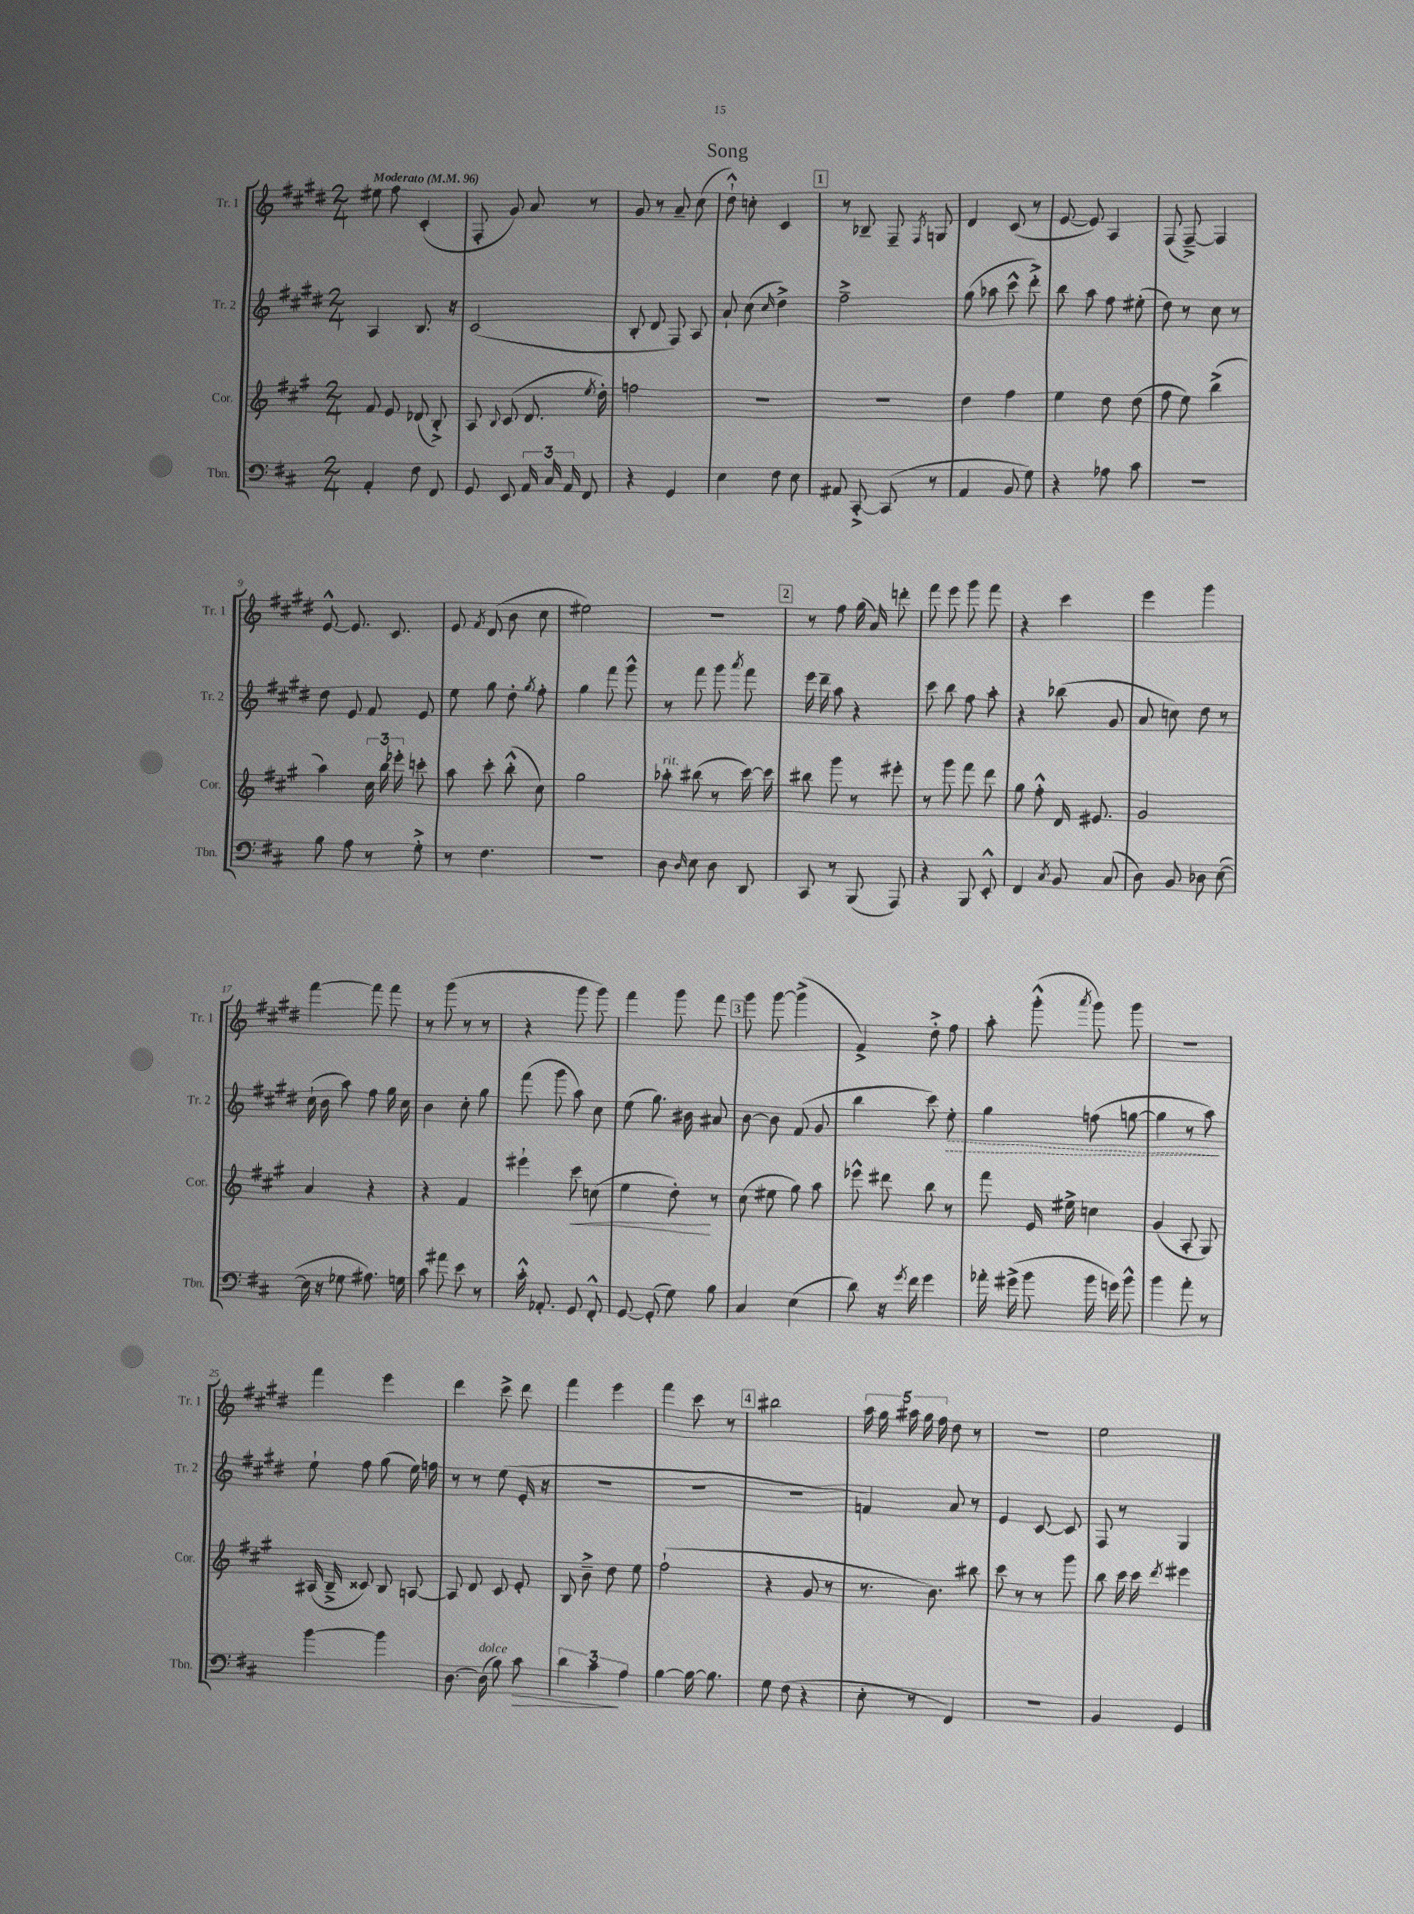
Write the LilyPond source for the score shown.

\header { title = "Song" }
<<
\new StaffGroup <<
\new Staff = "s0" \with { instrumentName = "Tr. 1" shortInstrumentName = "Tr. 1" } {
    \clef treble \key e \major \numericTimeSignature \time 2/4 \tempo "Moderato" 4 = 96
    \autoBeamOff eis''8 fis''8 cis'4-.( |
    fis8-. gis'8) a'8 r8 |
    gis'8 r8 a'8-- cis''8( |
    dis''8-!-^) c''8-. cis'4 |
    \mark \markup { \box "1" } r8 bes8-- fis8-- \acciaccatura { fis8 } g8 |
    dis'4 cis'8( r8 |
    e'8~ e'8) a4 |
    fis8( fis8~--->) fis4 |
    e'8~-^ e'8. cis'8. |
    e'8 \acciaccatura { fis'8 } dis'8( b'8 cis''8 |
    eis''2) |
    R2 |
    \mark \markup { \box "2" } r8 fis''8 gis''16( a'16) d'''8-. |
    fis'''8 e'''8 gis'''8 fis'''8 |
    r4 cis'''4 |
    e'''4 gis'''4 |
    fis'''4~ fis'''8 fis'''8 |
    r8 gis'''8( r8 r8 |
    r4 gis'''8 gis'''8) |
    fis'''4 gis'''8 fis'''8 |
    \mark \markup { \box "3" } gis'''8 gis'''8~ gis'''4->( |
    fis'4->) dis''8-.-> fis''8 |
    a''8-. gis'''8-.-^( \acciaccatura { a'''8 } gis'''8) gis'''8 |
    R2 |
    fis'''4 e'''4 |
    dis'''4 cis'''8-> dis'''8 |
    fis'''4 e'''4 |
    fis'''4 cis'''8 r8 |
    \mark \markup { \box "4" } bis''2 |
    \tuplet 5/4 { a''16 gis''16 ais''16 gis''16 fis''16 } dis''8 r8 |
    R2 |
    e''2 \bar "|." |
}
\new Staff = "s1" \with { instrumentName = "Tr. 2" shortInstrumentName = "Tr. 2" } {
    \clef treble \key e \major \numericTimeSignature \time 2/4
    \autoBeamOff a4 b8. r16 |
    cis'2( |
    b8-. dis'8 fis8) a8 |
    a'8-! cis''8( \grace { cis''16 } dis''4->) |
    \mark \markup { \box "1" } fis''2---> |
    gis''8( aes''8 cis'''8-^ dis'''8-.->) |
    b''8 a''8 fis''8 eis''8-.( |
    dis''8) r8 cis''8 r8 |
    dis''8 e'8 fis'8 e'8 |
    e''8 gis''8 dis''8-. \acciaccatura { gis''8 } fis''8-. |
    gis''4 fis'''8 gis'''8-^ |
    r8 fis'''8 gis'''8 \acciaccatura { a'''8 } fis'''8 |
    \mark \markup { \box "2" } e'''16 dis'''16-- a''8 r4 |
    cis'''8 b''8 fis''8 a''8-. |
    r4 bes''8( gis'8 |
    a'8 c''8) dis''8 r8 |
    cis''16-!( b'16 a''8) fis''8 gis''16 cis''16 |
    b'4 cis''8-. gis''8 |
    fis'''8( gis'''8 a''8) cis''8 |
    e''8( gis''8.) bis'16 ais'8 |
    \mark \markup { \box "3" } b'8~ b'8 fis'8( gis'8 |
    b''4 cis'''8) \once \override Hairpin.style = #'dashed-line e''8-.\> |
    gis''4 f''8( g''8~ |
    g''4 r8 a''8\!) |
    e''8-! fis''8 gis''8( e''16) f''16 |
    r8 r8 e''8( e'16-. r16 |
    R2 |
    R2 |
    \mark \markup { \box "4" } r2 |
    f'4) a'8 r8 |
    e'4 cis'8~ cis'8 |
    fis8 r8 gis4 \bar "|." |
}
\new Staff = "s2" \with { instrumentName = "Cor." shortInstrumentName = "Cor." } {
    \clef treble \key a \major \numericTimeSignature \time 2/4
    \autoBeamOff fis'8 e'8 des'8( b8-.->) |
    a8 \appoggiatura { b8 } cis'8( d'8. \acciaccatura { e''8 } d''16-.) |
    f''2 |
    r2 |
    \mark \markup { \box "1" } r2 |
    d''4 fis''4 |
    e''4 d''8 d''8( |
    fis''8 e''8) b''4->( |
    a''4) \tuplet 3/2 { cis''16 b''16 ees'''16-. } c'''8-. |
    a''8 cis'''8-. b''8-.-^( cis''8) |
    gis''2 |
    aes''8-.^\markup { \italic "rit." } bis''8( r8 cis'''16~) cis'''16 |
    \mark \markup { \box "2" } bis''8 gis'''8 r8 eis'''8-. |
    r8 gis'''8 fis'''8 d'''8 |
    gis''8 fis''8-.-^ d'16 eis'8. |
    gis'2 |
    a'4 r4 |
    r4 fis'4 |
    eis'''4-! cis'''8\< c''8( |
    e''4 d''8-.\!) r8 |
    \mark \markup { \box "3" } cis''8( eis''8 gis''8) a''8 |
    ees'''8-^ dis'''8 b''8 r8 |
    fis'''8 e'16 eis''16-> c''4 |
    gis'4( a8-. gis8) |
    ais16( b16---> cisis'8) b8 a8~ |
    a8 d'8 cis'8 e'8-. |
    b8 b'8---> d''8 e''8 |
    fis''2-!( |
    \mark \markup { \box "4" } r4 gis'8 r8 |
    r8. b'8.) bis''8 |
    cis'''8 r8 r8 gis'''8 |
    b''8 cis'''16 cis'''16 \acciaccatura { d'''8 } eis'''4 \bar "|." |
}
\new Staff = "s3" \with { instrumentName = "Tbn." shortInstrumentName = "Tbn." } {
    \clef bass \key d \major \numericTimeSignature \time 2/4
    \autoBeamOff a,4-. fis8 fis,8 |
    g,8 e,8 \tuplet 3/2 { a,16 cis16 a,16 } fis,8 |
    r4 g,4 |
    e4 fis8 e8 |
    \mark \markup { \box "1" } ais,8 cis,8~-.-> cis,8( r8 |
    a,4 b,8 g8) |
    r4 aes8 cis'8 |
    R2 |
    b8 a8 r8 g8-.-> |
    r8 fis4. |
    R2 |
    d8 \grace { d16 } e8 d8 d,8 |
    \mark \markup { \box "2" } cis,8 r8 b,,8( a,,8) |
    r4 b,,8 e,8-.-^ |
    fis,4 \acciaccatura { cis8 } b,8 cis8( |
    d8) b,8 des8 e8~( |
    e16 r16 ges8 ais8.) g16 |
    cis'8 ais'8 e'8 r8 |
    cis'16-.-^ aes,8.-. g,8 fis,8-.-^ |
    g,8~ g,8-.( g8) b8 |
    \mark \markup { \box "3" } cis4 e4( |
    d'8) r16 \acciaccatura { g'8 } fis'16 g'4 |
    aes'16-. gis'16->( b'8 b'16 g'16) b'8-^ |
    b'4 a'8-. r8 |
    b'4~ b'4 |
    d8.~ d16^\markup { \italic "dolce" }( b8) cis'8\> |
    \tuplet 3/2 { d'4 cis'4\! a4 } |
    b4~ b16~ b8. |
    \mark \markup { \box "4" } g8 fis8( r4 |
    e8-. r8 fis,4) |
    r2 |
    b,4 g,4 \bar "|." |
}
>>
>>
